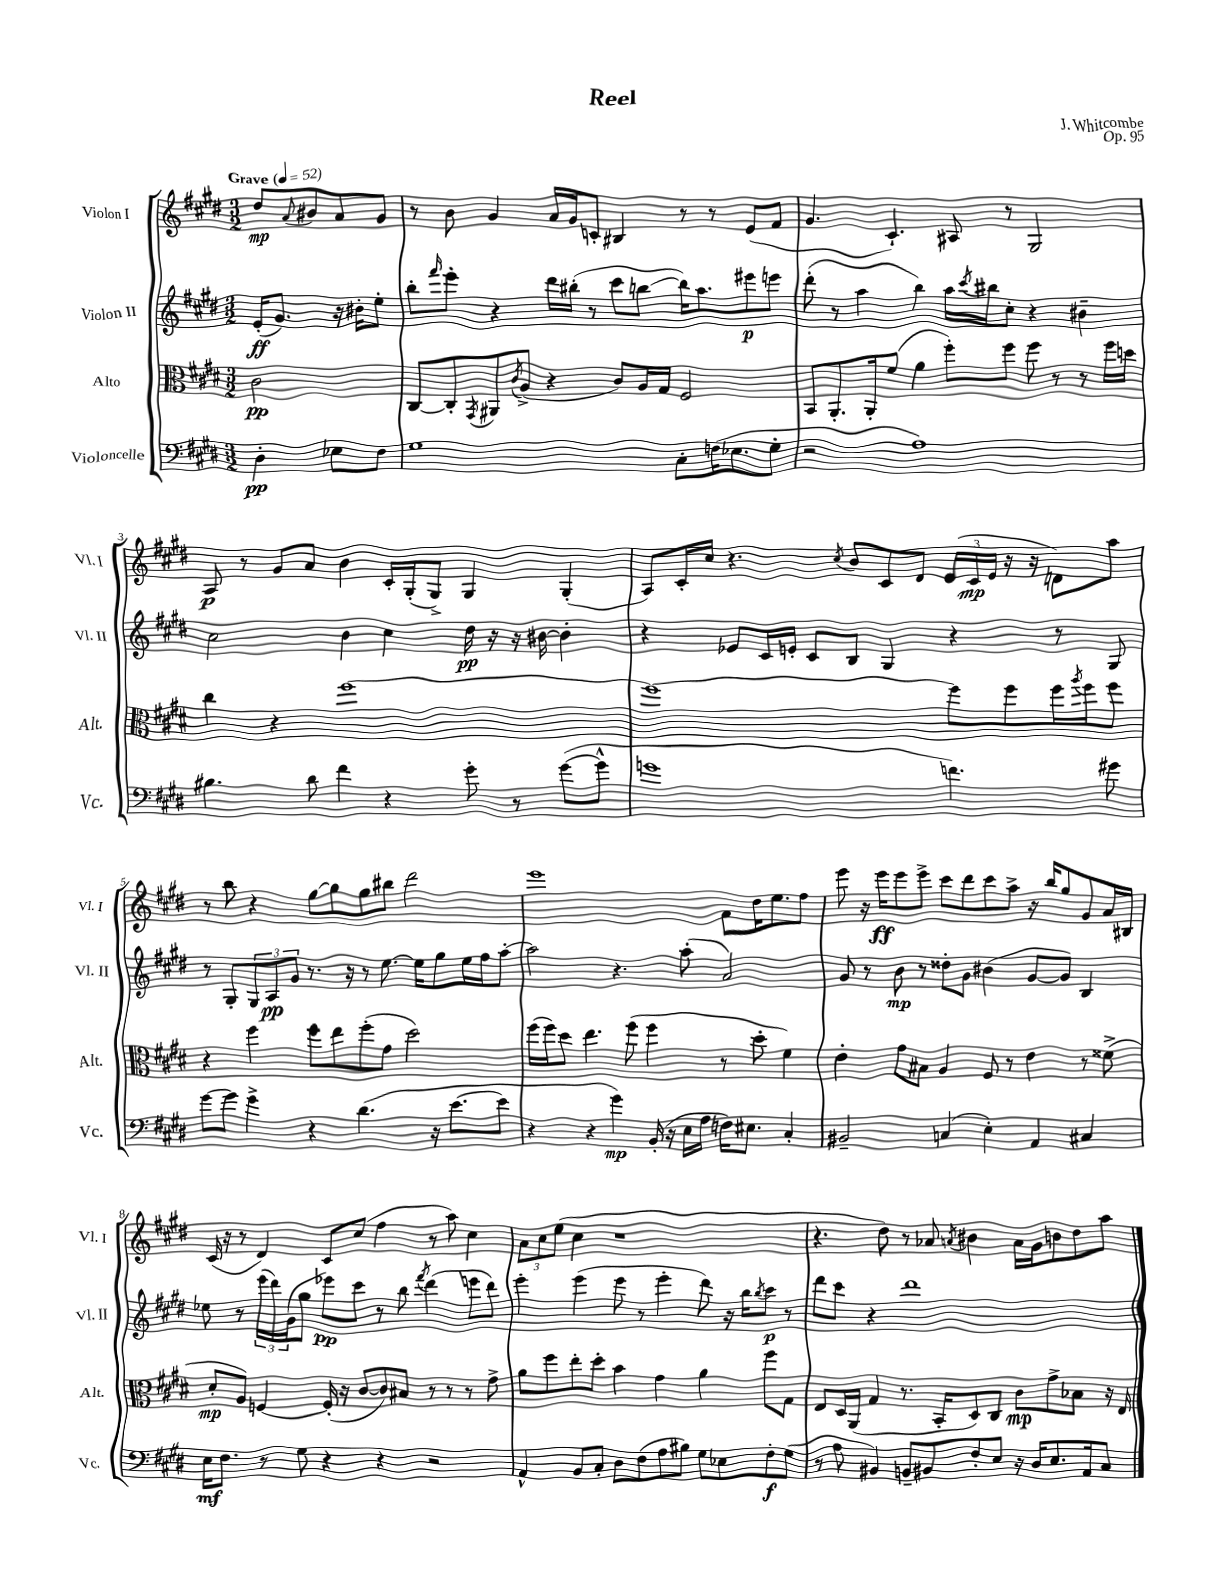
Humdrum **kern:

**kern	**dynam	**kern	**dynam	**kern	**dynam	**kern	**dynam
*part4	*part4	*part3	*part3	*part2	*part2	*part1	*part1
*staff4	*staff4	*staff3	*staff3	*staff2	*staff2	*staff1	*staff1
*I"Violoncelle	*	*I"Alto	*	*I"Violon II	*	*I"Violon I	*
*I'Vc.	*	*I'Alt.	*	*I'Vl. II	*	*I'Vl. I	*
*clefF4	*	*clefC3	*	*clefG2	*	*clefG2	*
*k[f#c#g#d#]	*	*k[f#c#g#d#]	*	*k[f#c#g#d#]	*	*k[f#c#g#d#]	*
*M3/2	*	*M3/2	*	*M3/2	*	*M3/2	*
*MM52	*	*MM52	*	*MM52	*	*MM52	*
=	=	=	=	=	=	=	=
!	!	!	!	!	!	!LO:TX:a:B:t=Grave	!
4D#'\	pp	2c#\	pp	(16e'/KL	ff	8dd#/L	mp
.	.	.	.	8.g#/J)	.	.	.
.	.	.	.	.	.	8qqa/	.
.	.	.	.	.	.	8b#X/	.
8E-X\L	.	.	.	16r	.	8a/	.
.	.	.	.	16b#X'\KL	.	.	.
8F#\J	.	.	.	8ee'\J	.	8g#/J	.
=1	=1	=1	=1	=1	=1	=1	=1
1G#	.	[8C#/L	.	8bb'\L	.	8r	.
.	.	.	.	16qqfff#/	.	.	.
.	.	8C#'/]	.	8eee'\J	.	8b\	.
.	.	8qGG#/	.	.	.	.	.
.	.	8AA#X/	.	4r	.	4g#/	.
.	.	8qc#/	.	.	.	.	.
.	.	(8A^/J	.	.	.	.	.
.	.	4r	.	16ddd#\LL	.	16a/LL	.
.	.	.	.	(16bb#X'\JJ	.	16g#/J	.
.	.	.	.	8r	.	8cn'/J	.
.	.	8c#/L)	.	8ccc#\L	.	4B#X/	.
.	.	16A/L	.	[8bbn\J	.	.	.
.	.	16G#/JJ	.	.	.	.	.
8C#'\L	.	2F#/	.	16bb\KL])	.	8r	.
.	.	.	.	8.aa\	.	.	.
(16Fn\K	.	.	.	.	.	8r	.
8.E-X\	.	.	.	.	.	.	.
.	.	.	.	8eee#X\	p	(8e/L	.
8G#'\J	.	.	.	8eeen\J	.	8f#/J	.
=2	=2	=2	=2	=2	=2	=2	=2
2r	.	8BB/L	.	(8ddd#'\	.	4.g#/	.
.	.	8.AA'/	.	8r	.	.	.
.	.	.	.	4aa\	.	.	.
.	.	16AA'/k	.	.	.	.	.
.	.	(8f#/J	.	.	.	4.c#`/)	.
1A)	.	4a\	.	4bb\)	.	.	.
.	.	8ff#'\L)	.	16aa\LL	.	8A#X/	.
.	.	.	.	8qccc#/	.	.	.
.	.	.	.	16bb#X\J	.	.	.
.	.	8ff#\J	.	8cc#'\J	.	8r	.
.	.	8ff#\	.	4r	.	2G#/	.
.	.	8r	.	.	.	.	.
.	.	8r	.	4b#X~\	.	.	.
.	.	16ff#\LL	.	.	.	.	.
.	.	16ddn\JJ	.	.	.	.	.
!!LO:LB:g=z
=3	=3	=3	=3	=3	=3	=3	=3
4.B#X\	.	4cc#\	.	2cc#\	.	8A/	p
.	.	.	.	.	.	8r	.
.	.	4r	.	.	.	8g#/L	.
8d#\	.	.	.	.	.	8a/J	.
4f#\	.	[1ff#	.	4b\	.	4b\	.
4r	.	.	.	4cc#\	.	16c#'/LL	.
.	.	.	.	.	.	(16G#'/J	.
.	.	.	.	.	.	8G#^/J)	.
8g#'\	.	.	.	16dd#\	pp	4G#/	.
.	.	.	.	16r	.	.	.
8r	.	.	.	16r	.	.	.
.	.	.	.	[16b#X\	.	.	.
([8g#\L	.	.	.	4b#'\]	.	(4G#'/	.
8g#^^\J]	.	.	.	.	.	.	.
=4	=4	=4	=4	=4	=4	=4	=4
1gn	.	1ff#_	.	4r	.	8A/L)	.
.	.	.	.	.	.	16c#'/L	.
.	.	.	.	.	.	16cc#/JJ	.
.	.	.	.	8e-X/L	.	4.r	.
.	.	.	.	16c#/L	.	.	.
.	.	.	.	16en'/JJ	.	.	.
.	.	.	.	8c#/L	.	.	.
.	.	.	.	.	.	8qcc#/	.
.	.	.	.	8B/J	.	8b/L	.
.	.	.	.	4G#/	.	8c#/	.
.	.	.	.	.	.	8d#/J	.
4.fn\)	.	8ff#\L]	.	4r	.	(24e/LL	.
.	.	.	.	.	.	24c#/	mp
.	.	.	.	.	.	24e/JJ	.
.	.	8ff#\	.	.	.	16r	.
.	.	.	.	.	.	16r	.
.	.	16ff#\L	.	8r	.	8dn\L)	.
.	.	8qaa/	.	.	.	.	.
.	.	16ff#\J	.	.	.	.	.
8g#X\	.	8ff#\J	.	8G#/	.	8aa\J	.
!!LO:LB:g=z
=5	=5	=5	=5	=5	=5	=5	=5
[8g#\L	.	4r	.	8r	.	8r	.
8g#\J]	.	.	.	8G#'/L	.	8bb\	.
4g#^\	.	4ff#\	.	12G#/	.	4r	.
.	.	.	.	12A/	pp	.	.
.	.	.	.	12g#/J	.	.	.
4r	.	8ff#\L	.	8.r	.	[8gg#\L	.
.	.	8ee\	.	.	.	8gg#\]	.
.	.	.	.	16r	.	.	.
(4.d#\	.	(8ff#'\	.	8r	.	8gg#\	.
.	.	8g#\J	.	[8.ee\	.	8bb#X\J	.
.	.	2dd#\)	.	.	.	2ddd#\	.
.	.	.	.	16ee\KL]	.	.	.
16r	.	.	.	8gg#\	.	.	.
[8.e\L	.	.	.	.	.	.	.
.	.	.	.	16ee\L	.	.	.
.	.	.	.	16ff#\J	.	.	.
8e\J]	.	.	.	[8aa'\J	.	.	.
=6	=6	=6	=6	=6	=6	=6	=6
4r	.	(16ff#\LL	.	2aa\]	.	1eee	.
.	.	16ff#\J)	.	.	.	.	.
.	.	8dd#\J	.	.	.	.	.
4r	.	4.ee\	.	.	.	.	.
4g#\)	mp	.	.	4.r	.	.	.
.	.	(8ff#\	.	.	.	.	.
(16BB'/	.	4ff#\	.	.	.	.	.
16r	.	.	.	.	.	.	.
16E\LL	.	.	.	(8aa'\	.	.	.
16A\JJ	.	.	.	.	.	.	.
16Fn\KL)	.	8r	.	2a/)	.	8f#\L	.
8.E#X\J	.	.	.	.	.	.	.
.	.	8dd#'\	.	.	.	16dd#\K	.
.	.	.	.	.	.	8.ee\	.
4C#'/	.	4f#\)	.	.	.	.	.
.	.	.	.	.	.	8ff#\J	.
=7	=7	=7	=7	=7	=7	=7	=7
2BB#X~/	.	4e'\	.	8g#/	.	8eee\	.
.	.	.	.	8r	.	16r	.
.	.	.	.	.	.	16eee\KL	ff
.	.	8g#\L	.	8b\	mp	8eee\	.
.	.	8B#X\J	.	8r	.	8eee^\J	.
(4Cn/	.	4A/	.	8dd##X'\L	.	8ccc#\L	.
.	.	.	.	8g#\J	.	8ddd#\	.
4E'\)	.	8F#/	.	(4b#X\	.	8ccc#\	.
.	.	8r	.	.	.	8aa^\J	.
4AA/	.	4e\	.	[8g#/L	.	16r	.
.	.	.	.	.	.	16bb/KL	.
.	.	.	.	8g#/J])	.	8gg#/	.
4C#X/	.	8r	.	4B/	.	8g#/	.
.	.	(8f##X^\	.	.	.	16a/L	.
.	.	.	.	.	.	16B#X/JJ	.
!!LO:LB:g=z
=8	=8	=8	=8	=8	=8	=8	=8
16E\KL	mf	8d#'/L	mp	8ee-X\	.	(16c#/	.
8.F#\J	.	.	.	.	.	16r	.
.	.	8A/J)	.	8r	.	8r	.
8r	.	[4Fn/	.	(24eee\LL	.	4d#/)	.
.	.	.	.	24ddd#\)	.	.	.
.	.	.	.	(24g#\J	.	.	.
8G#\	.	.	.	8gg#\J	.	.	.
4r	.	(16F'/]	.	8eee-X\L)	pp	8c#/L	.
.	.	16r	.	.	.	.	.
.	.	[8c#/L	.	8ccc#\J	.	(8cc#/J	.
4r	.	8c#/])	.	8r	.	4ff#\	.
.	.	8B#X/J	.	8bb\	.	.	.
.	.	.	.	8qfff#/	.	.	.
2r	.	8r	.	(4ddd#\	.	8r	.
.	.	8r	.	.	.	8aa\)	.
.	.	8r	.	8eeen\L	.	4cc#\	.
.	.	8g#^\	.	8ddd#\J)	.	.	.
=9	=9	=9	=9	=9	=9	=9	=9
4AA^^/	.	8a\L	.	4eee'\	.	12a\L	.
.	.	.	.	.	.	12cc#\	.
.	.	8ff#\	.	.	.	.	.
.	.	.	.	.	.	(12ee\J	.
8BB/L	.	8ee'\	.	(4eee\	.	4cc#\	.
8C#'/J	.	8dd#'\J	.	.	.	.	.
8D#\L	.	4b\	.	8eee\	.	1r	.
(8F#\	.	.	.	8r	.	.	.
8A\	.	4g#\	.	4eee'\	.	.	.
8B#X\J)	.	.	.	.	.	.	.
8G#\L	.	4a\	.	8ddd#\)	.	.	.
8E-X\	.	.	.	16r	.	.	.
.	.	.	.	16bb\KL	.	.	.
.	.	.	.	8qbb/	.	.	.
8F#'\	f	8ff#\L	.	8ccc#\J	p	.	.
(8G#\J	.	8G#\J	.	8r	.	.	.
=10	=10	=10	=10	=10	=10	=10	=10
8r	.	8E/L	.	8ddd#\L	.	4.r	.
8A\	.	16D#/L	.	8ccc#\J	.	.	.
.	.	(16AA/JJ	.	.	.	.	.
4BB#X/)	.	4G#/	.	4r	.	.	.
.	.	.	.	.	.	8dd#\)	.
8BBn~/L	.	8.r	.	1ddd#	.	8r	.
8BB#X/	.	.	.	.	.	8a-X/	.
.	.	16BB'/KL	.	.	.	.	.
.	.	.	.	.	.	8qan/	.
8F#'/	.	8D#/)	.	.	.	4b#X\	.
8E/J	.	8C#/J	.	.	.	.	.
16r	.	8c#\L	mp	.	.	16a\LL	.
16D#/KL	.	.	.	.	.	16g#\J	.
8.E/	.	8g#^\	.	.	.	8bn\	.
.	.	8B-X\J	.	.	.	8dd#\	.
16AA/k	.	.	.	.	.	.	.
8C#/J	.	16r	.	.	.	8aa\J	.
.	.	16E/	.	.	.	.	.
==	==	==	==	==	==	==	==
*-	*-	*-	*-	*-	*-	*-	*-
